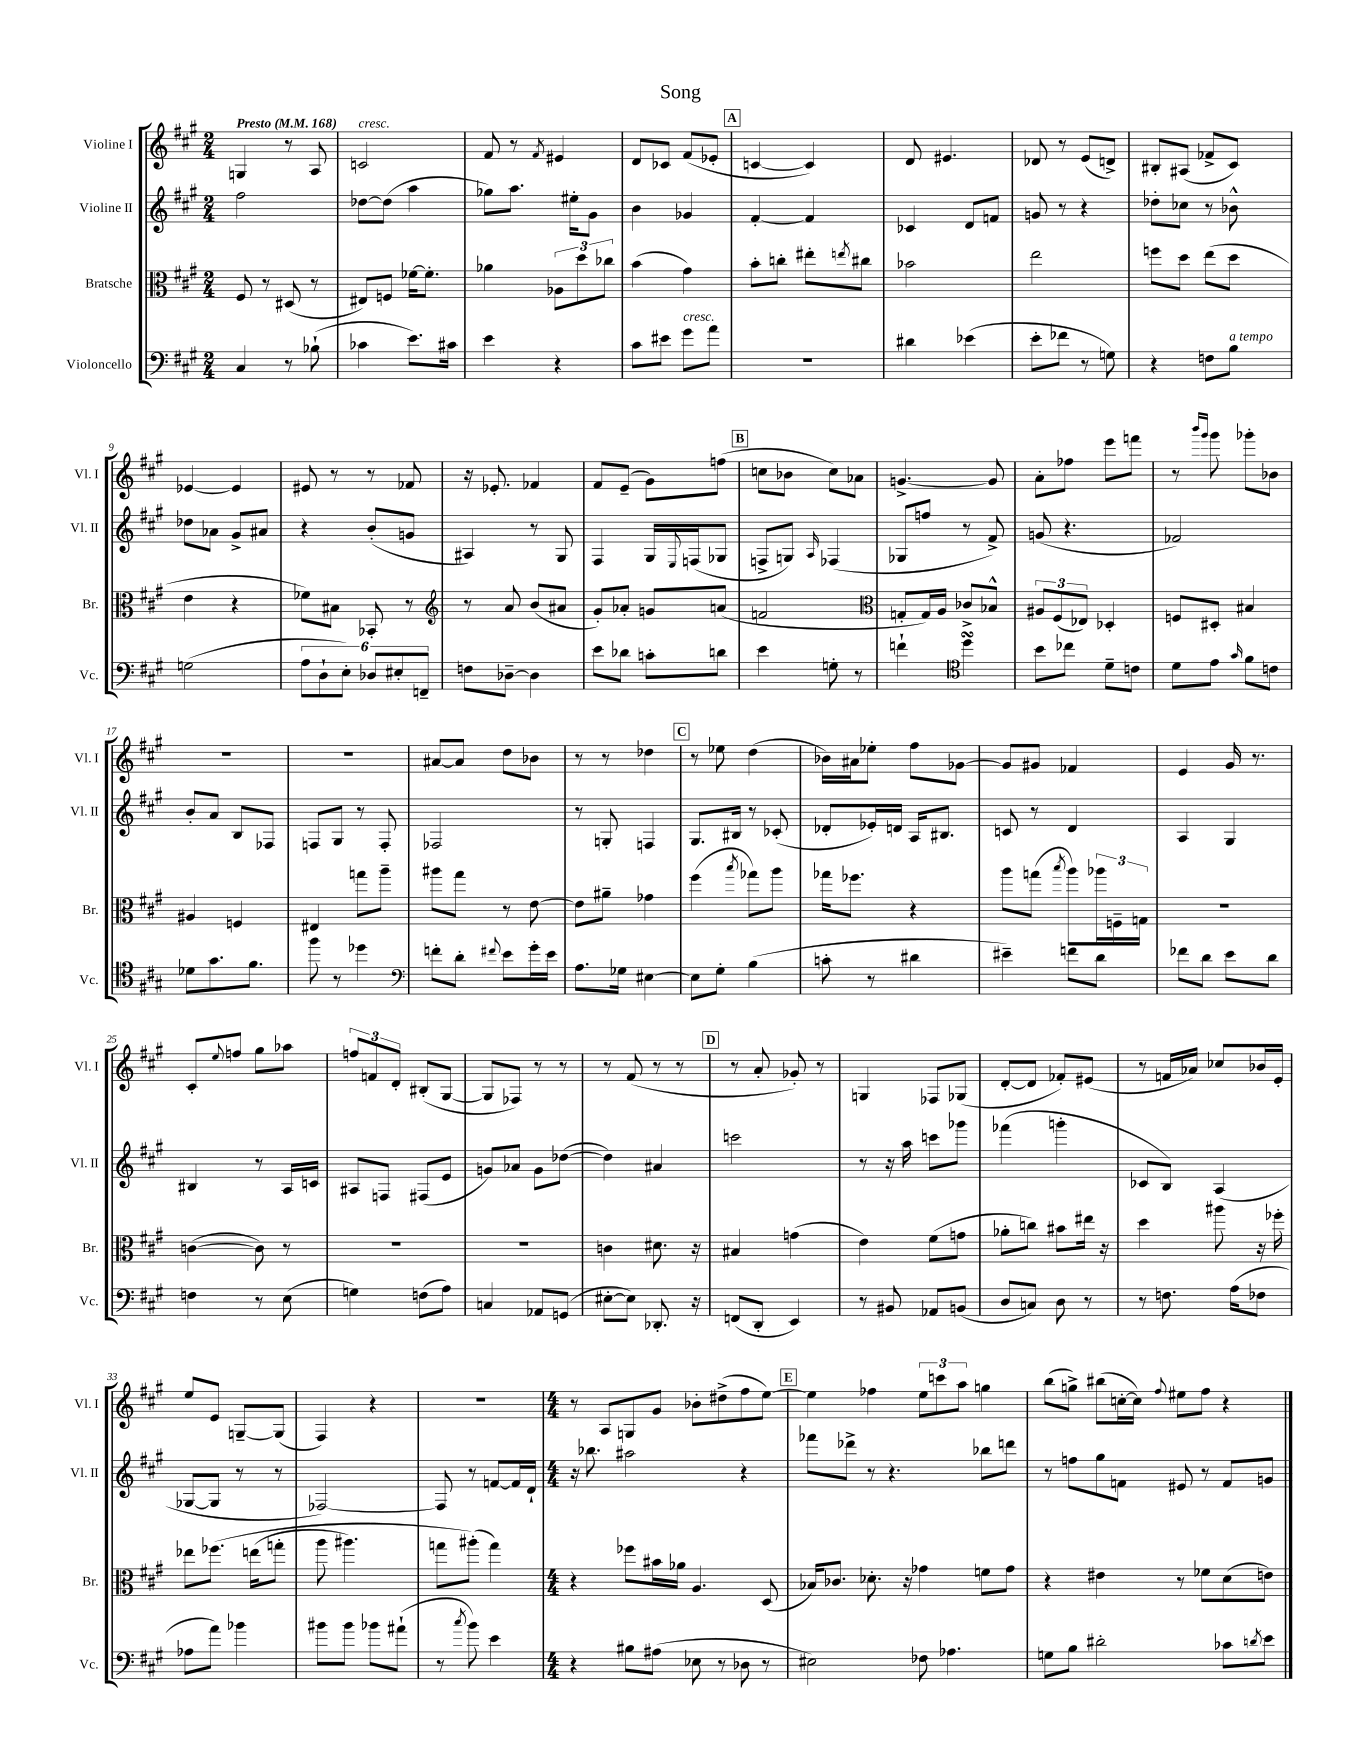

**kern	**kern	**kern	**kern
*staff4	*staff3	*staff2	*staff1
*clefF4	*clefC3	*clefG2	*clefG2
*k[f#c#g#]	*k[f#c#g#]	*k[f#c#g#]	*k[f#c#g#]
*M2/4	*M2/4	*M2/4	*M2/4
*MM168	*MM168	*MM168	*MM168
4C#	8F#	2ff#	4G
.	8r	.	.
8r	(8D#	.	8r
(8B-`	8r	.	8A
=	=	=	=
4c-	8E#)	[8dd-	2c
.	8F	(8dd-]	.
8.e)	[16f-	4aa	.
.	8.f-']	.	.
16c#	.	.	.
=	=	=	=
4e	4a-	8gg-)	8f#
.	.	8.aa	8r
.	.	.	8qf#
4r	12A-	.	4e#
.	.	16ee#'	.
.	12dd	.	.
.	.	8g#	.
.	12cc-	.	.
=	=	=	=
8c#	(4b	4b	8d
8e#	.	.	8c-
8g#	4g#)	4g-	(8f#
8a	.	.	8e-'
=	=	=	=
2r	8b'	[4f#'	[4c
.	8cc'	.	.
.	8ee#'	4f#]	4c])
.	8qee	.	.
.	8cc#	.	.
=	=	=	=
4d#	2b-	4c-	8d
.	.	.	4.e#
(4e-	.	8d	.
.	.	8f	.
=	=	=	=
8e'	2ee	8g	8d-
8f-	.	8r	8r
8r	.	4r	(8e
8G)	.	.	8d^)
=	=	=	=
4r	8ff	8dd-'	8B#'
.	8dd	8cc-	(8A#
8F	(8ee	8r	8f-^
8B	8dd	8b-^^	8c#)
=	=	=	=
(2G	4e	8dd-	[4e-
.	.	8a-	.
.	4r	8g#^	4e-]
.	.	8a#	.
=	=	=	=
12A	8f-)	4r	8e#
12D`	.	.	.
.	8B#	.	8r
12E')	.	.	.
12D-	8BB-'	(8b'	8r
12E#'	.	.	.
.	8r	8g	8f-
12FF~	.	.	.
=	=	=	=
*	*clefG2	*	*
8F	8r	4A#)	16r
.	.	.	8.e-'
[8D-~	8a	.	.
4D-]	(8b	8r	4f-
.	8a#	8G#	.
=	=	=	=
8e	8g#')	4F#	8f#
8d-	8a-'	.	(8e~
8c'	8g	16G#	8g#)
.	.	8qqE	.
.	.	(16F	.
8d	(8a	8G-	(8ff
=	=	=	=
4e	2f	8F^	8cc
.	.	8G)	8b-
.	.	16qqA	.
8G'	.	(4F-	8cc)
8r	.	.	8a-
=	=	=	=
*	*clefC3	*	*
4f`	8G'	8G-	[4.g^
.	16G)	8ff	.
.	16A	.	.
*clefC4	*	*	*
4dd	8c-^	8r	.
.	8B-^^	8f#^)	8g]
=	=	=	=
8b	12A#	(8g	8a'
.	(12F#	.	.
8cc-	.	4.r	8ff-
.	12E-)	.	.
8d~	4D-'	.	8eee
8c	.	.	8fff
=	=	=	=
8d	8F	2f-)	8r
.	.	.	16qqbbb
.	.	.	16qqggg#
8e	8D#'	.	8ggg#
16qqg#	.	.	.
8f#	4B#	.	8ggg-'
8c	.	.	8b-
=	=	=	=
8d-	4A#	8b'	2r
8.g#	.	8a	.
.	4F	8B	.
8.f#	.	.	.
.	.	8F-	.
=	=	=	=
8ff#	4E#	8F	2r
8r	.	8G#	.
4dd-	8gg	8r	.
.	8aa~	8F'	.
=	=	=	=
*clefF4	*	*	*
8f'	8aa#	2F-	[8a#
8d'	8gg#	.	8a#]
8qqf#	.	.	.
8e	8r	.	8dd
16g#'	[8e	.	8b-
16e	.	.	.
=	=	=	=
8.A	8e]	8r	8r
.	8a#~	8G'	8r
16G-	.	.	.
[4E#	4g-	4F	4dd-
=	=	=	=
8E#]	(4ff#	8.G#	8r
8G#'	.	.	8ee-
.	.	16B#	.
.	8qbb	.	.
(4B	8gg-)	8r	(4dd
.	8aa	(8c-'	.
=	=	=	=
8c'	16gg-	8d-'	16b-)
.	8.ff-	.	16a#
8r	.	16e-')	8ee-'
.	.	16d	.
4d#	4r	16A	8ff#
.	.	8.B#	.
.	.	.	[8g-
=	=	=	=
4e#~)	8aa	8c	8g-]
.	(8gg	8r	8g#
.	8qbb	.	.
8f	8aa)	4d	4f-
8d	24aa-	.	.
.	24F~	.	.
.	24G	.	.
=	=	=	=
8f-	2r	4A	4e
8d	.	.	.
8e	.	4G#	16g#
.	.	.	8.r
8d	.	.	.
=	=	=	=
4F	([4c	4B#	8c#'
.	.	.	8qqee
.	.	.	8ff
8r	8c])	8r	8gg#
(8E	8r	16A	8aa-
.	.	16c	.
=	=	=	=
4G)	2r	8A#	12ff
.	.	.	12f
.	.	8F	.
.	.	.	12d'
(8F	.	(8F#	(8B#'
8A)	.	8e	[8G#
=	=	=	=
4C	2r	8g)	8G#]
.	.	8a-	8F-)
8AA-	.	8g	8r
(8GG	.	([8dd-	8r
=	=	=	=
[8E#'	4c	4dd-])	8r
8E#])	.	.	(8f#
8.DD-'	8.d#	4a#	8r
.	.	.	8r
16r	16r	.	.
=	=	=	=
(8FF	4B#	2ccc	8r
8DD'	.	.	8a'
4EE)	(4g	.	8g-')
.	.	.	8r
=	=	=	=
8r	4e)	8r	4G
8BB#	.	16r	.
.	.	16aa	.
8AA-	(8f#	8ccc	8F-
(8BB	8g	8ggg-	(8G-
=	=	=	=
8D	8a-'	(4fff-	[8d'
8C)	8cc)	.	8d]
8D	8b#	4ggg'	8f-')
8r	16ee#	.	(8e#
.	16r	.	.
=	=	=	=
8r	4dd	8c-	8r
8.F	.	8B)	16f
.	.	.	16a-)
.	8aa#	(4A	8cc-
(16A	.	.	.
8F-	16r	.	16b-
.	16ff-'	.	16e'
=	=	=	=
8A-	8ee-	[8G-	8ee
8a)	&(8.ff-	8G-]	8e
4b-	.	8r	[8G~
.	(16ee	.	.
.	8gg'	8r	(8G]
=	=	=	=
8b#	8aa	[2F-)	4F#)
8b#	4.aa#)	.	.
8b-	.	.	4r
(8a#`	.	.	.
=	=	=	=
8r	8gg	8F-]	2r
8qcc#	.	.	.
8b)	(8aa#'&)	8r	.
4e	4gg)	[8f	.
.	.	16f]	.
.	.	16d`	.
=	=	=	=
*M4/4	*M4/4	*M4/4	*M4/4
4r	4r	16r	8r
.	.	8.bb-	.
.	.	.	8A
8B#	8ff-	2aa#	8G
(8A#	16b#	.	8g#
.	16a-	.	.
8E-	4.A	.	8b-'
8r	.	.	(8dd#^
8D-	.	4r	8ff#
8r	(8D	.	[8ee)
=	=	=	=
2E#)	16B-)	8fff-	4ee]
.	8.c-	.	.
.	.	8ddd-^	.
.	8.d-'	8r	4ff-
.	.	4.r	.
.	16r	.	.
8F-	4g-	.	12ee
.	.	.	12ccc
4.A-	.	.	.
.	.	.	12aa
.	8f	8bb-	4gg
.	8g-	8ddd	.
=	=	=	=
8G	4r	8r	(8bb
8B	.	8ff	8gg^)
2d#'	4e#	8gg#	(8bb#
.	.	8f	[16cc'
.	.	.	16cc])
.	.	.	8qqff#
.	8r	8e#	8ee#
.	8f-	8r	8ff#
8c-	(8d	8f	4r
8qd	.	.	.
8e	8e)	8g	.
==	==	==	==
*-	*-	*-	*-
